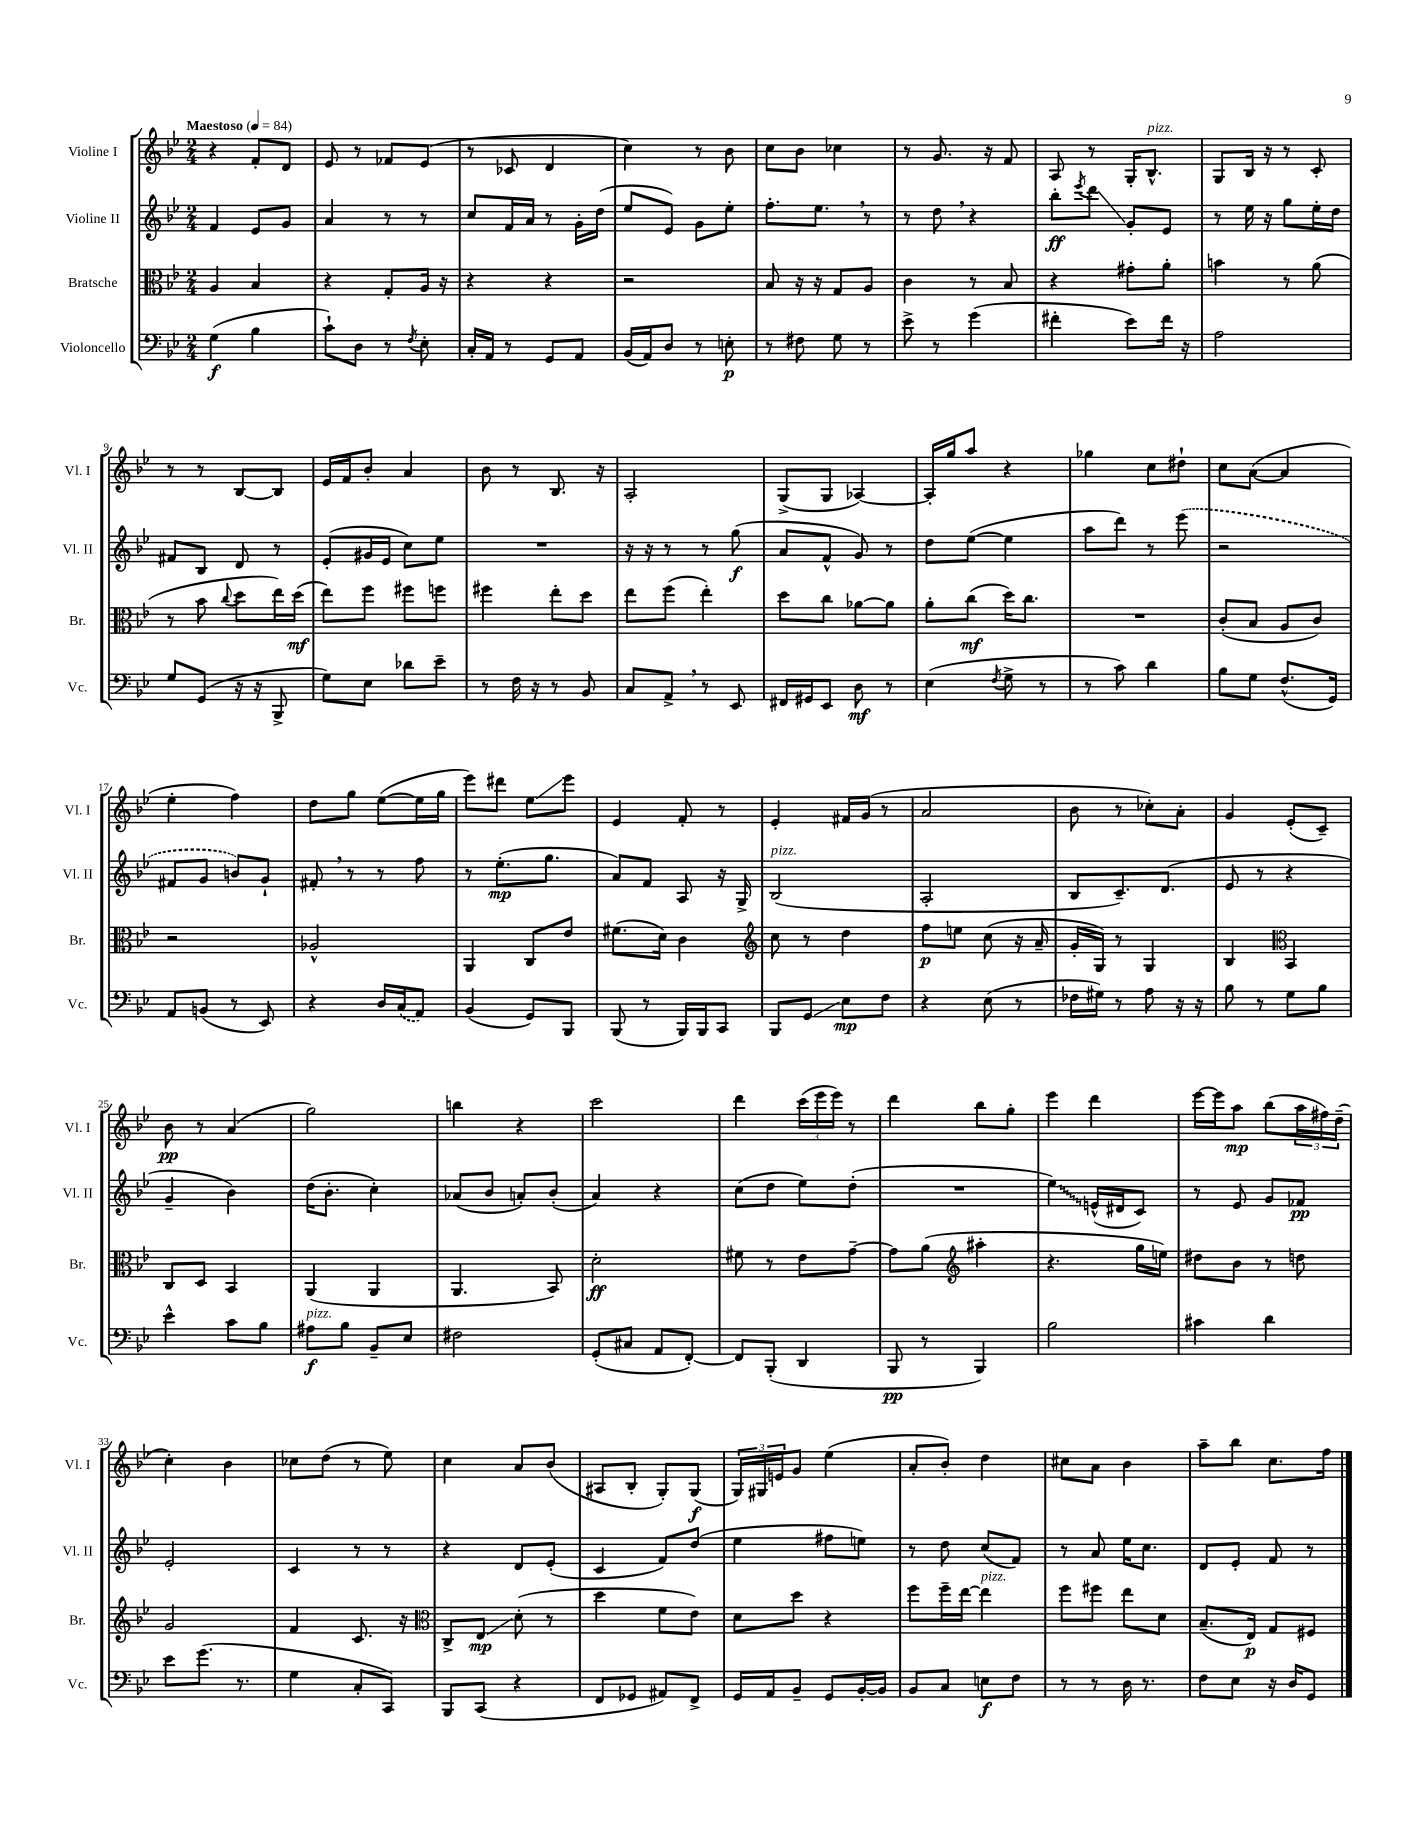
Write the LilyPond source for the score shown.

<<
\new StaffGroup <<
\new Staff = "s0" \with { instrumentName = "Violine I" shortInstrumentName = "Vl. I" } {
    \clef treble \key bes \major \numericTimeSignature \time 2/4 \tempo "Maestoso" 4 = 84
    r4 f'8-. d'8 |
    ees'8 r8 fes'8 ees'8( |
    r8 ces'8 d'4 |
    c''4) r8 bes'8 |
    c''8 bes'8 ces''4 |
    r8 g'8. r16 f'8 |
    a8 r8 g16-. bes8.-^^\markup { \italic "pizz." } |
    g8 bes16 r16 r8 c'8-. |
    r8 r8 bes8~ bes8 |
    ees'16 f'16 bes'8-. a'4 |
    bes'8 r8 bes8. r16 |
    a2-. |
    g8->( g8 aes4~) |
    aes16-. g''16 a''8 r4 |
    ges''4 c''8 dis''8-! |
    c''8 a'8~( a'4 |
    ees''4-. f''4) |
    d''8 g''8 ees''8~( ees''16 g''16 |
    ees'''8) dis'''8 ees''8\glissando ees'''8 |
    ees'4 f'8-. r8 |
    ees'4-. fis'16 g'16( r8 |
    a'2 |
    bes'8 r8 ces''8-.) a'8-. |
    g'4 ees'8-.( c'8--) |
    bes'8\pp r8 a'4( |
    g''2) |
    b''4 r4 |
    c'''2 |
    d'''4 \tuplet 3/2 { c'''16( ees'''16 ees'''16) } r8 |
    d'''4 bes''8 g''8-. |
    ees'''4 d'''4 |
    ees'''16~ ees'''16 a''8\mp bes''8( \tuplet 3/2 { a''16 fis''16) d''16--( } |
    c''4-.) bes'4 |
    ces''8 d''8( r8 ees''8) |
    c''4 a'8 bes'8( |
    ais8 bes8-. g8-.) g8\f( |
    \tuplet 3/2 { g16) gis16 e'16 } g'8 ees''4( |
    a'8-. bes'8-.) d''4 |
    cis''8 a'8 bes'4 |
    a''8-- bes''8 c''8. f''16 \bar "|." |
}
\new Staff = "s1" \with { instrumentName = "Violine II" shortInstrumentName = "Vl. II" } {
    \clef treble \key bes \major \numericTimeSignature \time 2/4
    f'4 ees'8 g'8 |
    a'4 r8 r8 |
    c''8 f'16 a'16 r8 g'16-. d''16( |
    ees''8 ees'8) g'8 ees''8-. |
    f''8.-. ees''8. \breathe r8 |
    r8 d''8 \breathe r4 |
    bes''8-.\ff \acciaccatura { ees'''8 } d'''8\glissando g'8-. ees'8 |
    r8 ees''16 r16 g''8 ees''16-. d''16 |
    fis'8 bes8 d'8 r8 |
    ees'8-.( gis'16 ees'16 c''8) ees''8 |
    R2 |
    r16 r16 r8 r8 g''8\f( |
    a'8 f'8-^ g'8) r8 |
    d''8 ees''8~( ees''4 |
    a''8 d'''8) r8 \once \slurDashed ees'''8( |
    r2 |
    fis'8 g'8 b'8) g'8-! |
    fis'8-. \breathe r8 r8 f''8 |
    r8 ees''8.-.\mp( g''8. |
    a'8) f'8 a8 r16 g16-> |
    bes2^\markup { \italic "pizz." }( |
    a2-. |
    bes8 c'8.--) d'8.( |
    ees'8 r8 r4 |
    g'4-- bes'4) |
    d''16( bes'8.-. c''4-.) |
    aes'8( bes'8 a'8-.) bes'8-.( |
    a'4) r4 |
    c''8( d''8 ees''8) d''8-.( |
    R2 |
    \once \override Glissando.style = #'zigzag ees''4\glissando) e'16-^( dis'16 c'8) |
    r8 ees'8 g'8 fes'8\pp |
    ees'2-. |
    c'4 r8 r8 |
    r4 d'8 ees'8-.( |
    c'4 f'8) d''8( |
    ees''4 fis''8 e''8) |
    r8 d''8 c''8( f'8) |
    r8 a'8 ees''16 c''8. |
    d'8 ees'8-. f'8 r8 \bar "|." |
}
\new Staff = "s2" \with { instrumentName = "Bratsche" shortInstrumentName = "Br." } {
    \clef alto \key bes \major \numericTimeSignature \time 2/4
    a4 bes4 |
    r4 g8-. a16 r16 |
    r4 r4 |
    r2 |
    bes8 r16 r16 g8 a8 |
    c'4 r8 bes8 |
    r4 gis'8-. a'8-. |
    b'4 r8 a'8( |
    r8 bes'8 \appoggiatura { c''8 } d''8 ees''16) d''16\mf( |
    ees''8) f''8 fis''8 f''8 |
    fis''4 ees''8-. d''8 |
    ees''8 f''8( ees''4-.) |
    d''8 c''8 aes'8~ aes'8 |
    a'8-. c''8\mf( d''16) c''8. |
    R2 |
    c'8-.( bes8 a8 c'8) |
    r2 |
    aes2-^ |
    a,4 c8 ees'8 |
    fis'8.( d'16) c'4 |
    \clef treble c''8 r8 d''4 |
    f''8\p e''8 c''8( r16 a'16-- |
    g'16-. g16) r8 g4 |
    bes4 \clef alto bes,4 |
    c8 d8 bes,4 |
    a,4( a,4 |
    a,4. bes,8) |
    d'2-.\ff |
    fis'8 r8 ees'8 g'8~-- |
    g'8 a'8( \clef treble ais''4-. |
    r4. g''16 e''16) |
    dis''8 bes'8 r8 d''8 |
    g'2 |
    f'4 c'8. r16 |
    \clef alto c8-> ees8\glissando\mp d'8-.( r8 |
    d''4 f'8 ees'8) |
    d'8 d''8 r4 |
    f''8 f''16-- ees''16~ ees''4^\markup { \italic "pizz." } |
    f''8 fis''8 ees''8 d'8 |
    bes8.--( ees16\p) g8 fis8 \bar "|." |
}
\new Staff = "s3" \with { instrumentName = "Violoncello" shortInstrumentName = "Vc." } {
    \clef bass \key bes \major \numericTimeSignature \time 2/4
    g4\f( bes4 |
    c'8-!) d8 r8 \acciaccatura { f8 } ees8-. |
    c16-. a,16 r8 g,8 a,8 |
    bes,16( a,16) d8 r8 e8-.\p |
    r8 fis8 g8 r8 |
    ees'8-> r8 g'4( |
    fis'4-. ees'8) fis'16 r16 |
    a2 |
    g8 g,8( r16 r16 bes,,8-> |
    g8) ees8 des'8 ees'8-- |
    r8 f16 r16 r8 bes,8 |
    c8 a,8-> \breathe r8 ees,8 |
    fis,16 gis,16 ees,8 d8\mf r8 |
    ees4( \acciaccatura { f8 } g8-> r8 |
    r8 c'8) d'4 |
    bes8 g8 f8.-^( g,16) |
    a,8 b,8( r8 ees,8) |
    r4 d16 \once \slurDashed c16( a,8) |
    bes,4( g,8) bes,,8 |
    bes,,8( r8 bes,,16) bes,,16 c,8 |
    bes,,8 g,8\glissando ees8\mp f8 |
    r4 ees8( r8 |
    fes16 gis16) r8 a8 r16 r16 |
    bes8 r8 g8 bes8 |
    ees'4-^ c'8 bes8 |
    ais8\f^\markup { \italic "pizz." } bes8 bes,8-- ees8 |
    fis2 |
    g,8-.( cis8 a,8 f,8~-.) |
    f,8 bes,,8-.( d,4 |
    bes,,8\pp r8 bes,,4) |
    bes2 |
    cis'4 d'4 |
    ees'8 g'8.( r8. |
    g4 c8-. c,8) |
    bes,,8 c,8( r4 |
    f,8 ges,8 ais,8) f,8-> |
    g,16 a,16 bes,8-- g,8 bes,16~-. bes,16 |
    bes,8 c8 e8\f f8 |
    r8 r8 d16 r8. |
    f8 ees8 r16 d16 g,8 \bar "|." |
}
>>
>>
